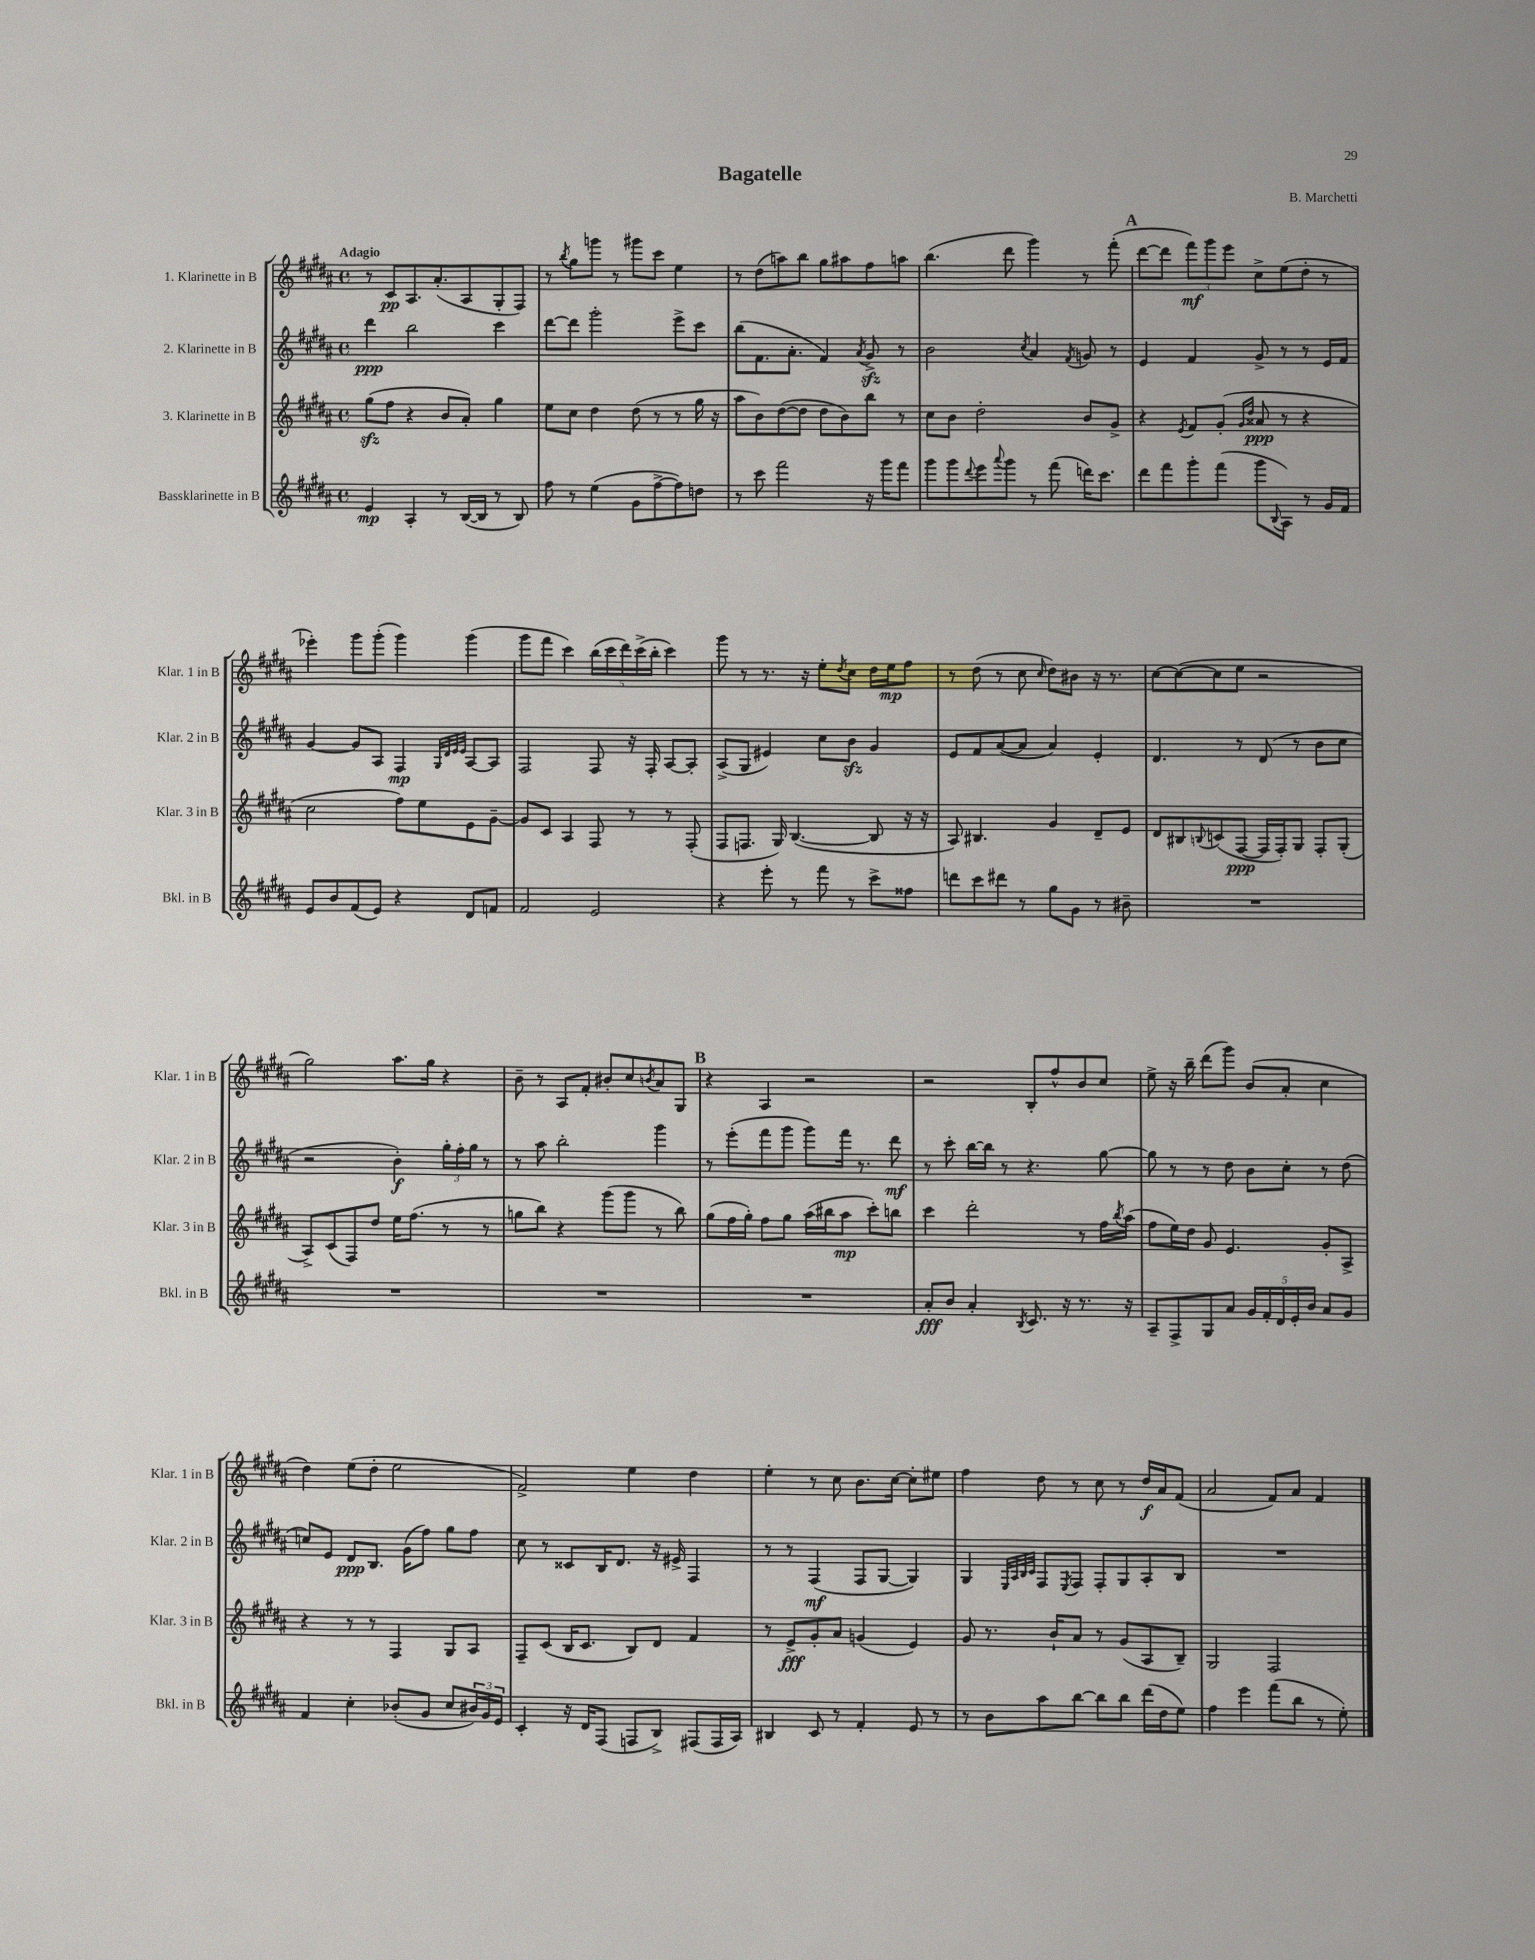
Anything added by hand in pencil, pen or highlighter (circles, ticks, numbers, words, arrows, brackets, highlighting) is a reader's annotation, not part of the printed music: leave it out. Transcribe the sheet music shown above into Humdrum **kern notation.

**kern	**kern	**kern	**kern
*staff4	*staff3	*staff2	*staff1
*clefG2	*clefG2	*clefG2	*clefG2
*k[f#c#g#d#a#]	*k[f#c#g#d#a#]	*k[f#c#g#d#a#]	*k[f#c#g#d#a#]
*M4/4	*M4/4	*M4/4	*M4/4
*met(c)	*met(c)	*met(c)	*met(c)
4e/	(8gg#\L	4ddd#\	8r
.	8ff#\J	.	8c#/L
4A#'/	4r	2bb\	8.A#/
.	.	.	(8.a#'/
8r	8b/L	.	.
([16B/LL	8a#'/J)	.	8A#/
16B/]JJ	.	.	.
8r	4gg#\	4ccc#\	8G#'/
8B/)	.	.	8F#/J)
=	=	=	=
8ff#\	8ee\L	[8ddd#\L	8r
.	.	.	8qbb/
8r	8cc#\J	8ddd#\]J	8gg#\L
(4ee\	4dd#\	2ggg#'\	8ggg\J
.	.	.	8r
8g#\L	(8dd#\	.	8ggg#\L
[8ff#^\	8r	.	8ccc#\J
8ff#\])	8r	8eee^\L	4ee\
8dd\J	16gg#\	8ccc#\J	.
.	16r	.	.
=	=	=	=
8r	8aa#\L	(8bb\L	8r
8ccc#\	8b\)	8.f#\	(8dd#\L
2fff#\	([8dd#\	.	8aa\)
.	.	8.a#'\J	.
.	8dd#\]J	.	8bb\J
.	8dd#\L	4f#/)	8gg#\L
.	8b\)	.	8aa#\
.	.	8qa#/	.
16r	8bb\J	8g#^/	8ff#\
16ggg#\LK	.	.	.
8fff#\J	8r	8r	8aa\J
=	=	=	=
8ggg#\L	8cc#\L	2b\	(4.bb\
8ggg#\	8b\J	.	.
8qqddd#/	.	.	.
8eee\	2dd#'\	.	.
8qqaaa#/	.	.	.
8ggg#\J	.	.	8ddd#\
.	.	8qcc#/	.
8r	.	4a#/	4ggg#\)
(8fff#\	.	.	.
.	.	8qf#/	.
16ddd\LK)	8b/L	8g/	8r
8.ccc#\J	.	.	.
.	8g#^/J	8r	(8fff#'\
=	=	=	=
8ddd#\L	4r	4e/	[8ddd#\L
8fff#\	.	.	8ddd#\]J
.	8qe/	.	.
8ggg#'\	8f#/L	4f#/	12fff#\L)
.	.	.	12ggg#\
(8fff#\J	(8g#'/J	.	.
.	.	.	12eee\J
.	16qqg#/LL	.	.
.	16qqdd#/JJ	.	.
8ggg#\L	8a##/	8g#^/	8cc#^\L
8qqB/	.	.	.
8A#\J)	8r	8r	(8ee\
8r	4r	8r	8dd#'\J
16g#/LL	.	16e/LL	8r
16f#/JJ	.	16f#/JJ	.
=	=	=	=
8e/L	2cc#\	[4g#/	4eee-'\)
8b/	.	.	.
(8f#/	.	8g#/]L	8ggg#\L
8e/J)	.	8A#/J	(8ggg#'\J
4r	8ff#\L)	4F#/	4ggg#\)
.	8ee\	.	.
.	.	32qqG#/LLL	.
.	.	32qqd#/	.
.	.	32qqe/	.
.	.	32qqe/JJJ	.
8d#/L	8e\	[8A#/L	(4ggg#\
8f/J	[8g#~\J	8A#/]J	.
=	=	=	=
2f#/	8g#/]L	2F#/	8ggg#\L
.	8c#/J	.	8fff#\J
.	4A#/	.	4ccc#\)
2e/	8F#/	8F#/	(20bb\LL
.	.	.	20ccc#\
.	.	.	20ddd#\)
.	8r	16r	.
.	.	.	(20ccc#^\
.	.	16F#'/	.
.	.	.	20bb'\JJ
.	8r	[8A#/L	4ccc#\)
.	(8F#'/	8A#'/]J	.
=	=	=	=
4r	8F#/L	(8A#^/L	8ggg#\
.	8.F/J	8G#/J	8r
8eee'\	.	4e#/)	8.r
.	16G#/)	.	.
8r	([4.B/	.	.
.	.	.	16r
8fff#\	.	8cc#\L	8ee'\L
.	.	.	8qdd#/
8r	.	8b\J	8cc#\J
8ccc#^\L	8B/]	4g#/	16dd#\LL
.	.	.	16ee\J
8ff##\J	16r	.	8ff#\J
.	16r	.	.
=	=	=	=
8ddd\L	8A#/)	8e/L	8r
8ccc#\	4.B#/	8f#/	(8dd#\
8ddd#\J	.	([8a#/	8r
8r	.	8a#/]J	8cc#\
.	.	.	16qqcc#/
8gg#\L	4g#/	4a#/)	8dd#\L)
8g#\J	.	.	8b#\J
8r	8d#~/L	4e'/	16r
.	.	.	8.r
8b#~\	8e/J	.	.
=	=	=	=
1r	8d#/L	4.d#/	[8cc#\L
.	8B#/	.	(8cc#\_
.	8qqB/	.	.
.	(8c/	.	8cc#\]
.	[8F#/J	8r	8ee\J
.	16F#/]LL	(8d#/	2r
.	16F#'/J)	.	.
.	8G#/J	8r	.
.	8F#'/L	8b\L	.
.	(8G#'/J	8cc#\J	.
=	=	=	=
1r	8A#^/L)	2r	2gg#\)
.	(8c#/	.	.
.	8F#/)	.	.
.	8dd#/J	.	.
.	16ee\LK	4b'\)	8.aa#\L
.	(8.ff#\J	.	.
.	.	.	16gg#\Jk
.	8r	24gg#'\LL	4r
.	.	24ff#'\	.
.	.	24gg#\JJ	.
.	8r	8r	.
=	=	=	=
1r	8gg\L	8r	8b~\
.	8bb\J)	8aa#\	8r
.	4r	2bb'\	8A#/L
.	.	.	8f#'/J
.	(8ggg#\L	.	8b#'/L
.	8ggg#\J	.	8cc#/
.	.	.	8qb/
.	8r	4ggg#\	8a#/
.	8bb\)	.	8G#/J
=	=	=	=
1r	(8gg#\L	8r	4r
.	16ff#\L	(8eee'\L	.
.	16gg#'\JJ)	.	.
.	8ff#\L	8fff#\	4A#/
.	8gg#\J	8ggg#\J	.
.	(16aa#\LL	8ggg#\L)	2r
.	16bb#\J	.	.
.	8aa#\J	16fff#\Jk	.
.	.	8.r	.
.	8ccc#'\L)	.	.
.	8bb\J	8ddd#\	.
=	=	=	=
8a#'/L	4ccc#\	8r	2r
8b/J	.	8ccc#'\	.
4a#'/	2ddd#'\	[16bb\LL	.
.	.	16bb\]JJ	.
.	.	8r	.
8qB/	.	.	.
8.c#/	.	4.r	8B'/L
.	.	.	8ff#^^/
16r	.	.	.
8.r	8r	.	8b/
.	16ff#\LL	[8gg#\	8cc#/J
.	8qbb/	.	.
16r	(16aa#\JJ	.	.
=	=	=	=
8A#~/L	8ff#\L	8gg#\]	8ee^\
8F#^/	16ee\L)	8r	16r
.	16dd#\JJ	.	16bb~\
8G#/	8g#/	8r	(8ddd#\L
8a#/J	4.e/	8dd#\	8ggg#\J)
20g#/LL	.	8b\L	(8b/L
20f#'/	.	.	.
20d#/	.	.	.
.	.	8cc#'\J	8a#'/J
20e'/	.	.	.
20b/JJ	.	.	.
8a#/L	8g#'/L	8r	4cc#\
8g#/J	8A#^/J	(8dd#\	.
=	=	=	=
4f#/	4r	8cc/L)	4dd#\)
.	.	8e/J	.
4cc#'\	8r	8d#/L	(8ee\L
.	8r	8.B/J	8dd#'\J
(8b-'/L	4F#/	.	2ee\
.	.	(16g#\LK	.
8g#/J	.	8ff#\J)	.
8cc#/L	8G#/L	8gg#\L	.
24b#/L)	8A#/J	8ff#\J	.
24g#/	.	.	.
24e/JJ	.	.	.
=	=	=	=
4c#'/	8F#~/L	8cc#\	2f#^/)
.	(8c#/J	8r	.
16r	16B/LK	8c##/L	.
16d#/LK	8.c#/J	.	.
(8F#/J	.	16B/K	.
.	.	8.d#/J	.
8F/L	8B/L)	.	4ee\
8B^/J)	8d#/J	16r	.
.	.	16e#^/	.
(8F#/L	4f#/	4F#/	4dd#\
16F#/L	.	.	.
16A#/JJ)	.	.	.
=	=	=	=
4B#/	8r	8r	4ee'\
.	8e^/L	8r	.
8c#/	8g#'/	(4F#/	8r
8r	8a#/J	.	8cc#\
4f#'/	(4g/	8F#/L	8.b\L
.	.	[8G#/J	.
.	.	.	[16cc#\Jk
8e/	4e/)	4G#/])	8cc#'\]L
8r	.	.	8ee#\J
=	=	=	=
8r	8g#/	4G#/	4ff#\
8b\L	8.r	.	.
.	.	32qqE/LLL	.
.	.	32qqA#/	.
.	.	32qqB/	.
.	.	32qqc#/JJJ	.
8aa#\	.	8F#/L	8dd#\
.	16b`/LK	.	.
.	.	8qE/	.
[8bb\J	8a#/J	8F#/J	8r
8bb\]L	8r	8F#'/L	8cc#\
8bb\J	(8g#/L	8G#/	8r
(16ddd#\LL	8A#/	8A#'/	16dd#/LL
16dd#\J	.	.	16a#/J
8ee\J)	8B~/J)	8B/J	(8f#/J
=	=	=	=
4ff#\	2G#/	1r	2a#/
4eee\	.	.	.
(8fff#\L	2F#/	.	8f#/L)
8bb\J	.	.	8a#/J
8r	.	.	4f#/
8ee'\)	.	.	.
==	==	==	==
*-	*-	*-	*-
